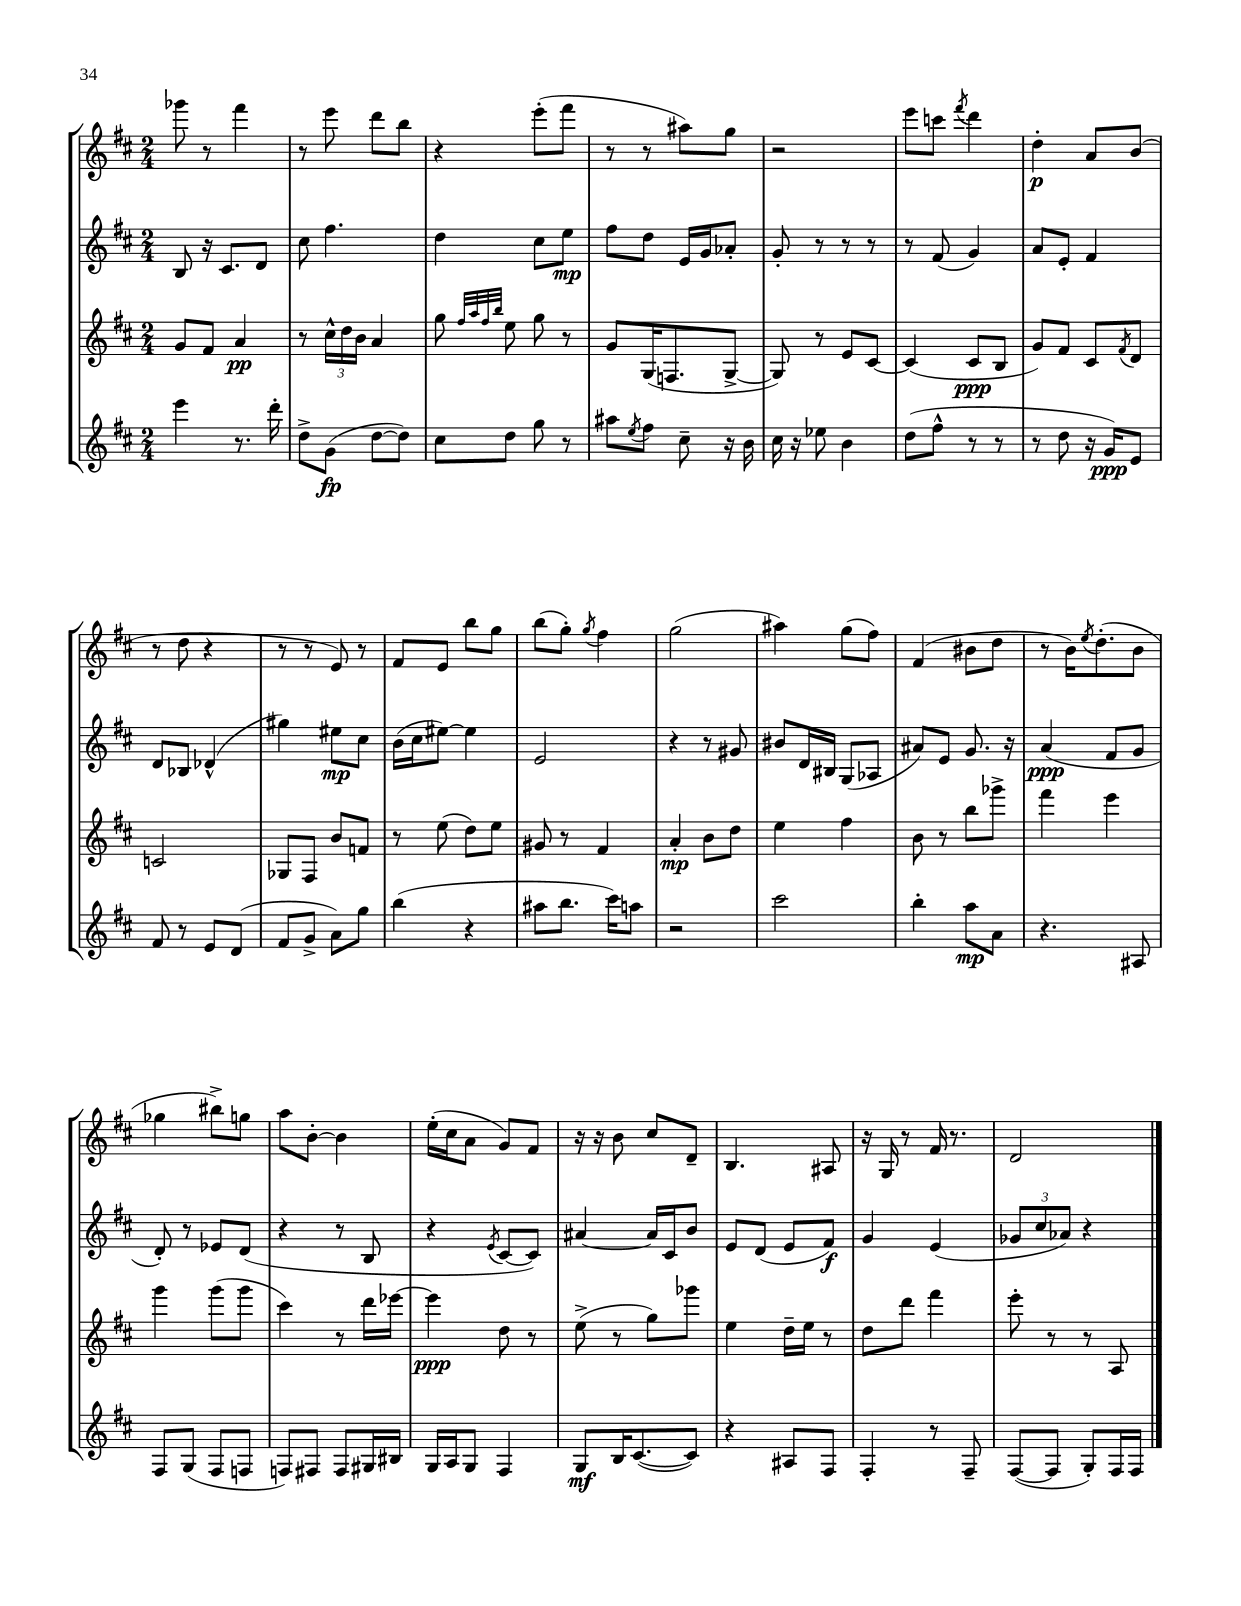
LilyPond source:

<<
\new StaffGroup <<
\new Staff = "s0" {
    \clef treble \key d \major \numericTimeSignature \time 2/4
    ges'''8 r8 fis'''4 |
    r8 e'''8 d'''8 b''8 |
    r4 e'''8-.( fis'''8 |
    r8 r8 ais''8) g''8 |
    r2 |
    e'''8 c'''8 \acciaccatura { fis'''8 } d'''4 |
    d''4-.\p a'8 b'8( |
    r8 d''8 r4 |
    r8 r8 e'8) r8 |
    fis'8 e'8 b''8 g''8 |
    b''8( g''8-.) \acciaccatura { g''8 } fis''4 |
    g''2( |
    ais''4) g''8( fis''8) |
    fis'4( bis'8 d''8 |
    r8 b'16) \acciaccatura { e''8 } d''8.-.( b'8 |
    ges''4 bis''8->) g''8 |
    a''8 b'8~-. b'4 |
    e''16-.( cis''16 a'8 g'8) fis'8 |
    r16 r16 b'8 cis''8 d'8-- |
    b4. ais8 |
    r16 g16 r8 fis'16 r8. |
    d'2 \bar "|." |
}
\new Staff = "s1" {
    \clef treble \key d \major \numericTimeSignature \time 2/4
    b8 r16 cis'8. d'8 |
    cis''8 fis''4. |
    d''4 cis''8 e''8\mp |
    fis''8 d''8 e'16 g'16 aes'8-. |
    g'8-. r8 r8 r8 |
    r8 fis'8( g'4) |
    a'8 e'8-. fis'4 |
    d'8 bes8 des'4-^( |
    gis''4) eis''8\mp cis''8 |
    b'16( cis''16 eis''8~) eis''4 |
    e'2 |
    r4 r8 gis'8 |
    bis'8 d'16 bis16 g8( aes8 |
    ais'8) e'8 g'8. r16 |
    a'4\ppp( fis'8 g'8 |
    d'8-.) r8 ees'8 d'8( |
    r4 r8 b8 |
    r4 \acciaccatura { e'8 } cis'8~ cis'8) |
    ais'4~ ais'16 cis'16 b'8 |
    e'8 d'8( e'8 fis'8\f) |
    g'4 e'4( |
    \tuplet 3/2 { ges'8 cis''8 aes'8) } r4 \bar "|." |
}
\new Staff = "s2" {
    \clef treble \key d \major \numericTimeSignature \time 2/4
    g'8 fis'8 a'4\pp |
    r8 \tuplet 3/2 { cis''16-^ d''16 b'16 } a'4 |
    g''8 \grace { fis''32 a''32 fis''32 b''32 } e''8 g''8 r8 |
    g'8 g16( f8. g8~-> |
    g8) r8 e'8 cis'8~ |
    cis'4( cis'8\ppp b8 |
    g'8) fis'8 cis'8 \acciaccatura { fis'8 } d'8 |
    c'2 |
    ges8 fis8 b'8 f'8 |
    r8 e''8( d''8) e''8 |
    gis'8 r8 fis'4 |
    a'4-.\mp b'8 d''8 |
    e''4 fis''4 |
    b'8 r8 b''8 ges'''8-> |
    fis'''4 e'''4 |
    g'''4 g'''8( g'''8 |
    cis'''4) r8 d'''16 ees'''16~ |
    ees'''4\ppp d''8 r8 |
    e''8->( r8 g''8) ges'''8 |
    e''4 d''16-- e''16 r8 |
    d''8 d'''8 fis'''4 |
    e'''8-. r8 r8 a8 \bar "|." |
}
\new Staff = "s3" {
    \clef treble \key d \major \numericTimeSignature \time 2/4
    e'''4 r8. d'''16-. |
    d''8-> g'8\fp( d''8~ d''8) |
    cis''8 d''8 g''8 r8 |
    ais''8 \acciaccatura { e''8 } fis''8 cis''8-- r16 b'16 |
    cis''16 r16 ees''8 b'4 |
    d''8( fis''8-^ r8 r8 |
    r8 d''8 r16 g'16\ppp) e'8 |
    fis'8 r8 e'8 d'8( |
    fis'8 g'8-> a'8) g''8 |
    b''4( r4 |
    ais''8 b''8. cis'''16) a''8 |
    r2 |
    cis'''2 |
    b''4-. a''8\mp a'8 |
    r4. ais8 |
    fis8 g8( fis8 f8 |
    f8) fis8 fis8 gis16 bis16 |
    g16 a16 g8 fis4 |
    g8\mf b16 cis'8.~( cis'8) |
    r4 ais8 fis8 |
    fis4-. r8 fis8-- |
    fis8~( fis8 g8-.) fis16 fis16 \bar "|." |
}
>>
>>
\layout { \context { \Score \remove "Bar_number_engraver" } }
